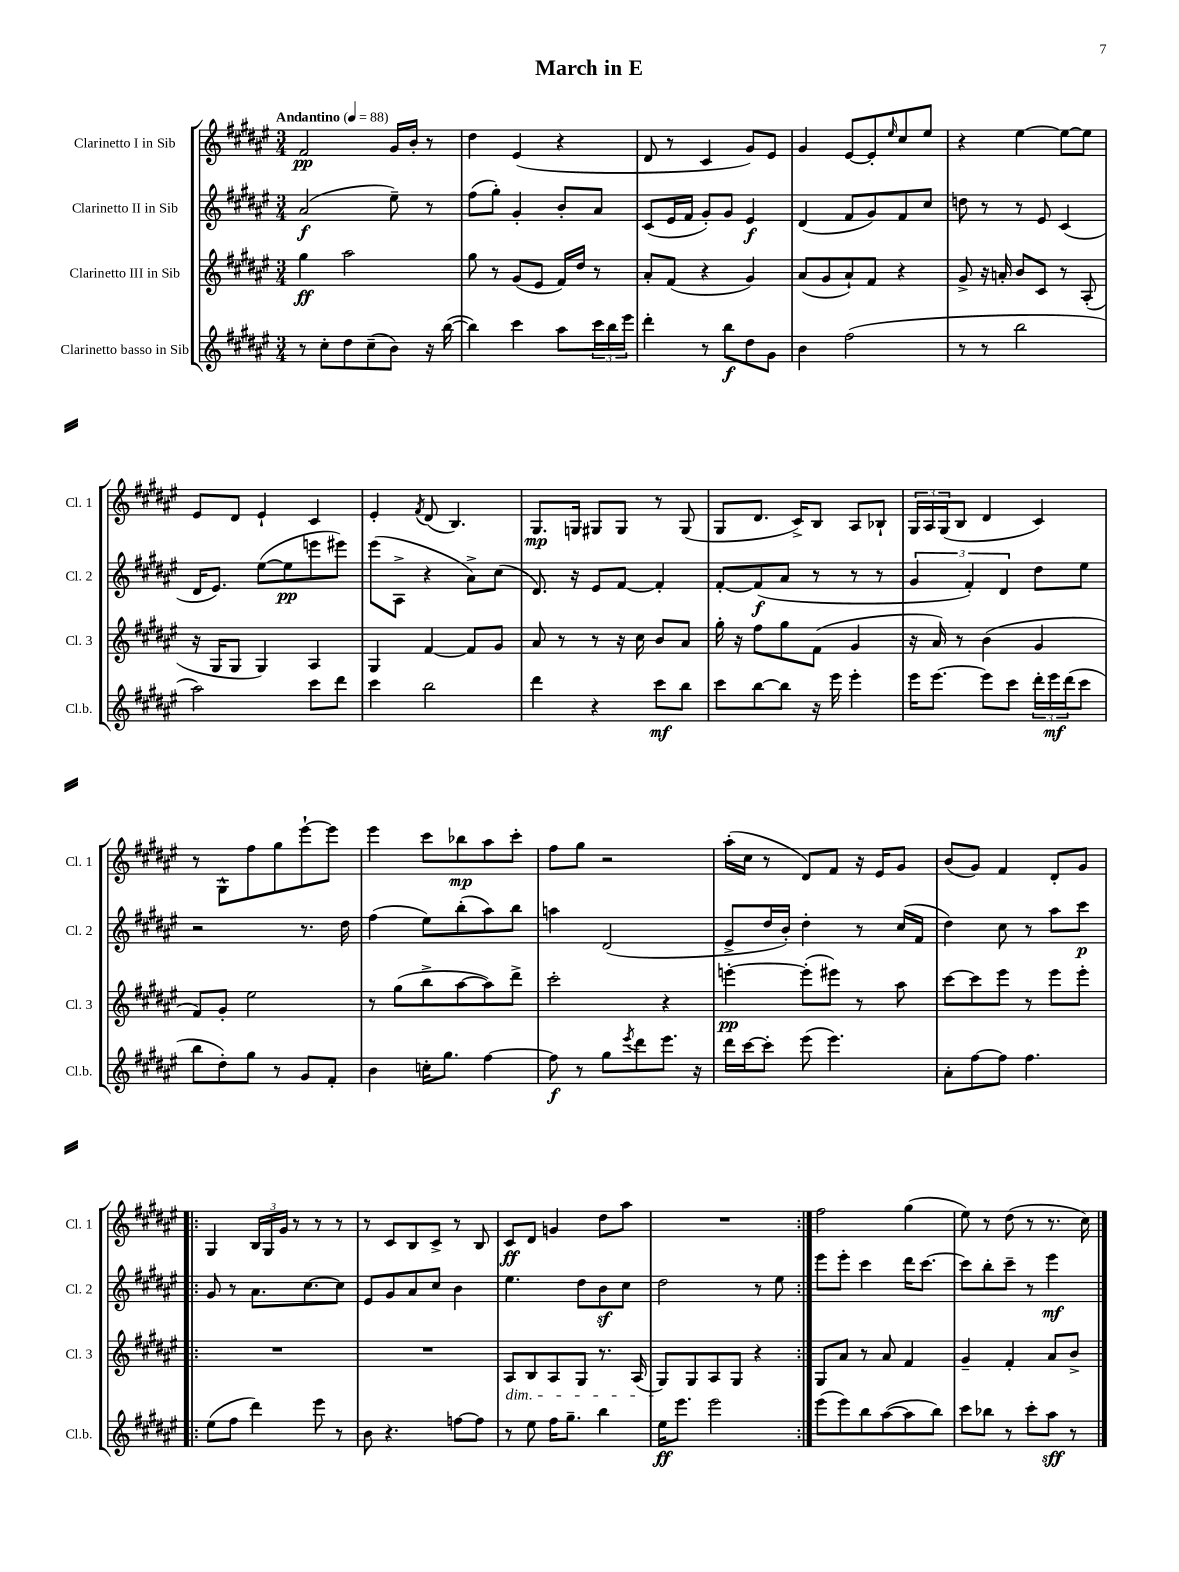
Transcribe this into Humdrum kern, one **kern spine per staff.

**kern	**kern	**kern	**kern
*staff4	*staff3	*staff2	*staff1
*clefG2	*clefG2	*clefG2	*clefG2
*k[f#c#g#d#a#e#]	*k[f#c#g#d#a#e#]	*k[f#c#g#d#a#e#]	*k[f#c#g#d#a#e#]
*M3/4	*M3/4	*M3/4	*M3/4
*MM88	*MM88	*MM88	*MM88
8r	4gg#	(2a#	2f#
8cc#'	.	.	.
8dd#	2aa#	.	.
(8cc#~	.	.	.
8b)	.	8ee#~)	16g#
.	.	.	16b'
16r	.	8r	8r
([16bb	.	.	.
=	=	=	=
4bb])	8gg#	(8ff#	4dd#
.	8r	8gg#')	.
4ccc#	(8g#	4g#'	(4e#
.	8e#	.	.
8aa#	16f#)	8b'	4r
.	16dd#	.	.
24ccc#	8r	8a#	.
24bb	.	.	.
24eee#	.	.	.
=	=	=	=
4ddd#'	8a#'	(8c#	8d#
.	(8f#	16e#	8r
.	.	16f#	.
8r	4r	8g#')	4c#
8bb	.	8g#	.
8dd#	4g#)	4e#	8g#)
8g#	.	.	8e#
=	=	=	=
4b	(8a#	(4d#	4g#
.	8g#	.	.
(2ff#	8a#`)	8f#	[8e#
.	8f#	8g#)	8e#']
.	.	.	16qqee#
.	4r	8f#	8cc#
.	.	8cc#	8ee#
=	=	=	=
8r	8g#^	8dd	4r
8r	16r	8r	.
.	16a'	.	.
2bb	8b	8r	[4ee#
.	8c#	8e#	.
.	8r	(4c#	8ee#_
.	(8A#'	.	8ee#]
=	=	=	=
2aa#)	16r	16d#	8e#
.	16G#	8.e#)	.
.	8G#	.	8d#
.	4G#)	([8ee#	4e#`
.	.	8ee#]	.
8ccc#	4A#	8eee	4c#
8ddd#	.	8eee#)	.
=	=	=	=
4ccc#	4G#	(8eee#	4e#'
.	.	8A#^	.
.	.	.	8qf#
2bb	[4f#	4r	(8d#
.	.	.	4.B)
.	8f#]	8a#^)	.
.	8g#	(8cc#	.
=	=	=	=
4ddd#	8a#	8.d#)	8.G#
.	8r	.	.
.	.	16r	16G
4r	8r	8e#	8G#
.	16r	[8f#	8G#
.	16cc#	.	.
8ccc#	8b	4f#']	8r
8bb	8a#	.	(8G#
=	=	=	=
8ccc#	16gg#'	[8f#'	8G#
.	16r	.	.
[8bb	8ff#	(8f#]	8.d#
8bb]	8gg#	8a#	.
.	.	.	16c#^)
16r	(8f#	8r	8B
16eee#	.	.	.
4eee#'	4g#	8r	8A#
.	.	8r	8B-`
=	=	=	=
16eee#	16r	6g#	24G#
.	.	.	24A#
[8.eee#	16a#)	.	.
.	.	.	(24G#
.	8r	.	8B
.	.	6f#')	.
8eee#]	(4b	.	4d#
.	.	6d#	.
8ccc#	.	.	.
24ddd#'	4g#	8dd#	4c#)
24eee#	.	.	.
(24ddd#	.	.	.
8ccc#	.	8ee#	.
=	=	=	=
8bb	8f#)	2r	8r
8dd#')	8g#'	.	8G#^^
8gg#	2ee#	.	8ff#
8r	.	.	8gg#
8g#	.	8.r	[8eee#`
8f#'	.	.	8eee#]
.	.	16dd#	.
=	=	=	=
4b	8r	(4ff#	4eee#
.	(8gg#	.	.
16cc'	8bb^	8ee#)	8ccc#
8.gg#	.	.	.
.	[8aa#	(8bb'	8bb-
[4ff#	8aa#])	8aa#)	8aa#
.	8ddd#^	8bb	8ccc#'
=	=	=	=
8ff#]	2ccc#'	4aa	8ff#
8r	.	.	8gg#
8gg#	.	(2d#	2r
8qeee#	.	.	.
8ddd#	.	.	.
8.eee#	4r	.	.
16r	.	.	.
=	=	=	=
16ddd#	[4eee'	8e#^	(16aa#'
[16ccc#	.	.	16cc#
8ccc#']	.	16dd#	8r
.	.	16b')	.
(8eee#	(8eee']	4dd#'	8d#)
4.eee#)	8eee#)	.	8f#
.	8r	8r	16r
.	.	.	16e#
.	8aa#	(16cc#	8g#
.	.	16f#	.
=	=	=	=
8a#'	[8ccc#	4dd#)	(8b
[8ff#	8ccc#]	.	8g#)
8ff#]	8eee#	8cc#	4f#
4.ff#	8r	8r	.
.	8eee#	8aa#	8d#'
.	8eee#'	8ccc#	8g#
=!|:	=!|:	=!|:	=!|:
(8ee#	2.r	8g#	4G#
8ff#	.	8r	.
4ddd#)	.	8.a#	24B
.	.	.	24G#
.	.	.	24g#
.	.	.	8r
.	.	[8.cc#	.
8eee#	.	.	8r
8r	.	8cc#]	8r
=	=	=	=
8b	2.r	8e#	8r
4.r	.	8g#	8c#
.	.	8a#	8B
.	.	8cc#	8c#^
[8ff	.	4b	8r
8ff]	.	.	8B
=	=	=	=
8r	8A#	4.ee#	8c#
8ee#	8B	.	8d#
16ff#	8A#	.	4g
8.gg#~	.	.	.
.	8G#	8dd#	.
4bb	8.r	8b	8dd#
.	.	8cc#	8aa#
.	(16A#	.	.
=	=	=	=
16ee#	8G#)	2dd#	2.r
8.eee#	.	.	.
.	8G#	.	.
2eee#	8A#	.	.
.	8G#	.	.
.	4r	8r	.
.	.	8ee#	.
=:|!	=:|!	=:|!	=:|!
(8eee#	8G#	8eee#	2ff#
8eee#)	8a#	8eee#'	.
8bb	8r	4ccc#	.
([8aa#	8a#	.	.
8aa#]	4f#	16ddd#	(4gg#
.	.	[8.ccc#	.
8bb)	.	.	.
=	=	=	=
8ccc#	4g#~	8ccc#]	8ee#)
8bb-	.	8bb'	8r
8r	4f#'	8ccc#~	(8dd#
8ccc#'	.	8r	8r
8aa#	8a#	4eee#	8.r
8r	8b^	.	.
.	.	.	16cc#)
==	==	==	==
*-	*-	*-	*-
